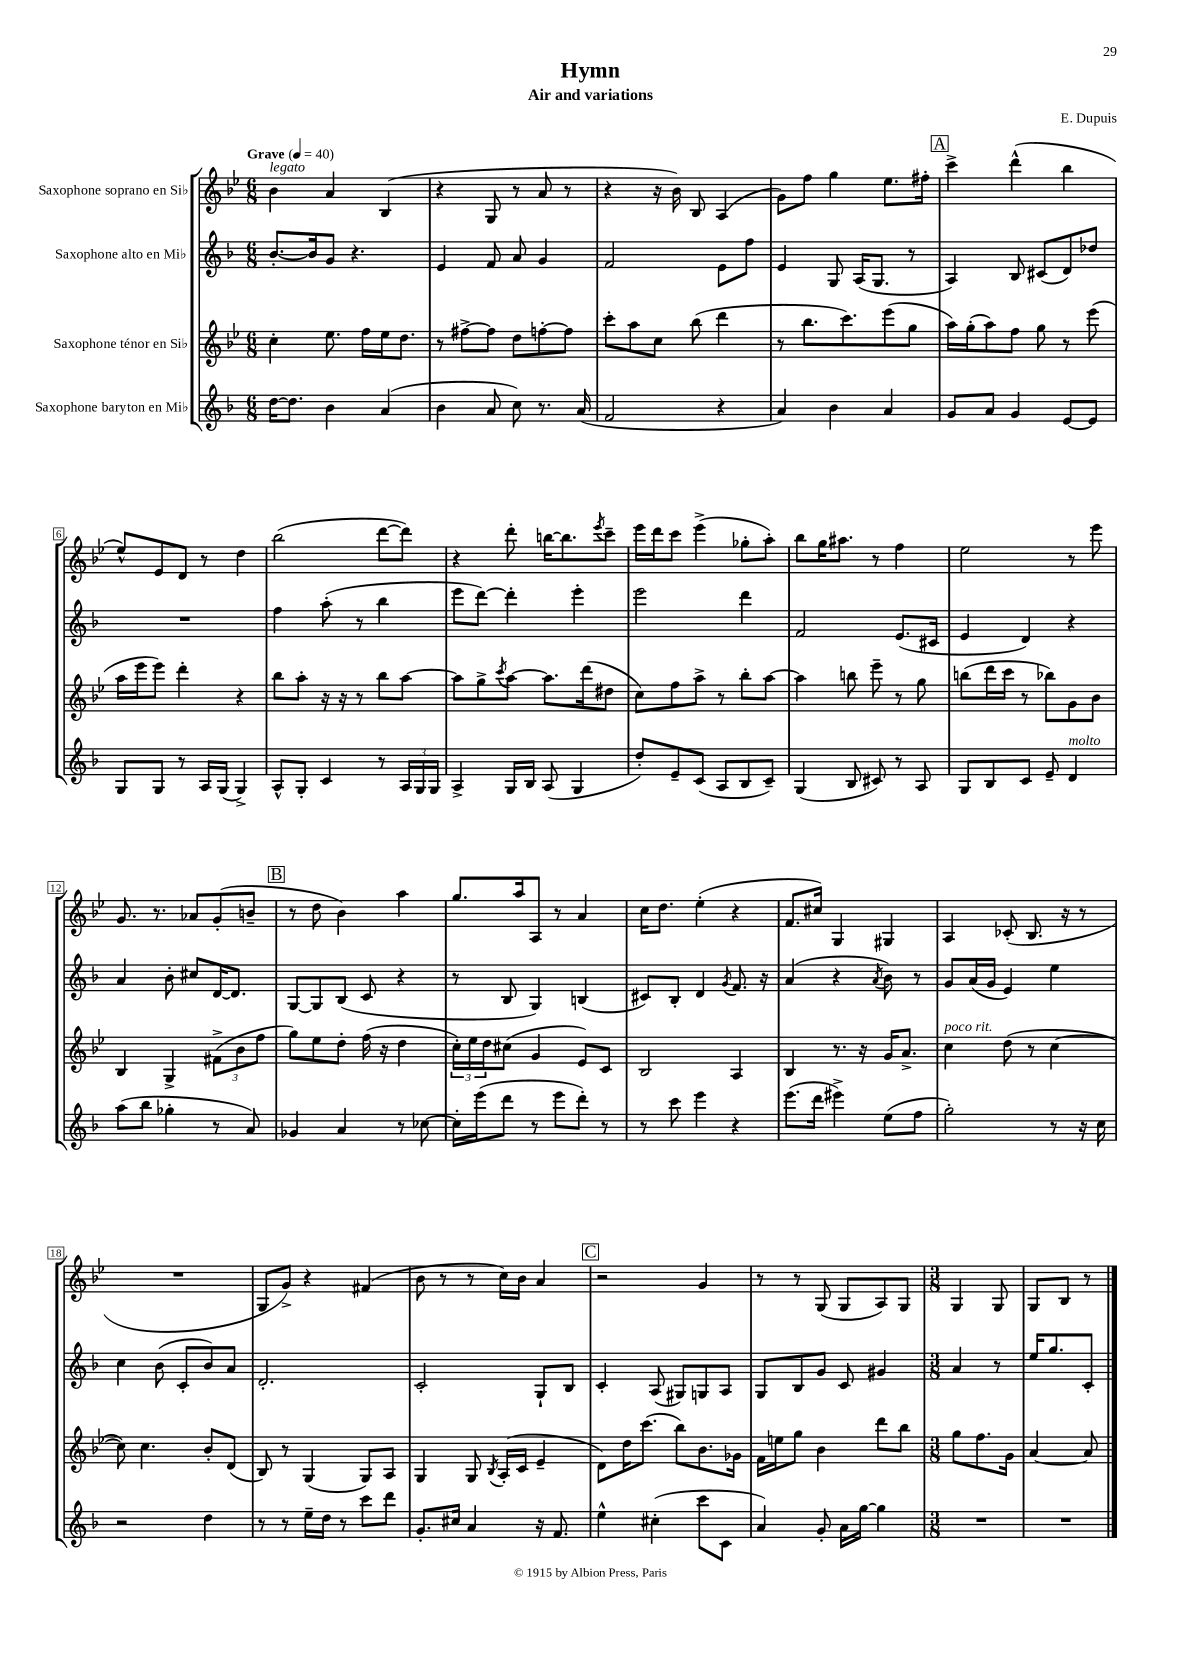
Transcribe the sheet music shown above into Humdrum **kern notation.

**kern	**kern	**kern	**kern
*staff4	*staff3	*staff2	*staff1
*clefG2	*clefG2	*clefG2	*clefG2
*k[b-]	*k[b-e-]	*k[b-]	*k[b-e-]
*M6/8	*M6/8	*M6/8	*M6/8
*MM40	*MM40	*MM40	*MM40
[16dd\LK	4cc'\	[8.b-'/L	4b-\
8.dd\]J	.	.	.
.	.	16b-/]k	.
4b-\	8.ee-\	8g/J	4a/
.	.	4.r	.
.	16ff\LL	.	.
(4a/	16ee-\J	.	(4B-/
.	8.dd\J	.	.
=	=	=	=
4b-\	8r	4e/	4r
.	[8ff#^\L	.	.
8a/	8ff#\]J	8f/	8G/
8cc\)	8dd\L	8a/	8r
8.r	[8ff'\	4g/	8a/
.	8ff\]J	.	8r
(16a/	.	.	.
=	=	=	=
2f/	8ccc'\L	2f/	4r
.	8aa\	.	.
.	8cc\J	.	16r
.	.	.	16b-\)
.	(8bb-\	.	8B-/
4r	4ddd\	8e\L	(4A/
.	.	8ff\J	.
=	=	=	=
4a/)	8r	4e/	8g\L)
.	8.bb-\L	.	8ff\J
4b-\	.	8G/	4gg\
.	8.ccc\)	.	.
.	.	(16A/LK	.
.	.	8.G/J	.
4a/	(8eee-\	.	8.ee-\L
.	8gg\J	8r	.
.	.	.	16ff#'\Jk
=	=	=	=
8g/L	16aa\LL)	4A/)	4ccc^\
.	(16gg'\J	.	.
8a/J	8aa\)	.	.
4g/	8ff\J	8B-/	(4ddd^^\
.	8gg\	(8c#/L	.
[8e/L	8r	8d/)	4bb-\
8e/]J	(8eee-\	8dd-/J	.
=	=	=	=
8G/L	16aa\LL	2.r	8ee-^^/L)
.	16eee-\J	.	.
8G/J	8eee-\J)	.	8e-/
8r	4ddd'\	.	8d/J
16A/LL	.	.	8r
(16G/JJ	.	.	.
4G^/)	4r	.	4dd\
=	=	=	=
8A^^/L	8bb-\L	4ff\	(2bb-\
8G'/J	8aa'\J	.	.
4c/	16r	(8aa'\	.
.	16r	.	.
.	8r	8r	.
8r	8bb-\L	4bb-\	[8ddd\L
24A/LL	[8aa\J	.	8ddd\]J)
24G/	.	.	.
24G/JJ	.	.	.
=	=	=	=
4A^/	8aa\]L	8eee\L	4r
.	8gg^\	[8ddd\J)	.
.	8qccc/	.	.
16G/LL	[8aa\J	4ddd'\]	8ddd'\
16B-/JJ	.	.	.
(8A/	8.aa\]L	.	[16bb\LK
.	.	.	8.bb\]
4G/	.	4eee'\	.
.	(16ddd\k	.	.
.	.	.	8qeee-/
.	8dd#\J	.	8ccc~\J
=	=	=	=
8dd'/L)	8cc\L)	2eee\	16eee-\LL
.	.	.	16ddd\J
8e~/	8ff\	.	8ccc\J
(8c/J	8aa^\J	.	(4eee-^\
8A/L	8r	.	.
8B-/	8bb-'\L	4ddd\	8gg-'\L
8c~/J)	[8aa\J	.	8aa'\J)
=	=	=	=
(4G/	4aa\]	2f/	8bb-\L
.	.	.	16gg\K
.	.	.	8.aa#\J
8B-/	8bb\	.	.
8c#/)	8eee-~\	.	8r
8r	8r	(8.e/L	4ff\
8A/	8gg\	.	.
.	.	16c#/Jk	.
=	=	=	=
8G/L	(8bb\L	4e/	2ee-\
8B-/	16ddd\L	.	.
.	16ccc\JJ	.	.
8c/J	8r	4d/)	.
8e~/	8bb-\L)	.	.
4d/	8g\	4r	8r
.	8b-\J	.	8eee-\
=	=	=	=
(8aa\L	4B-/	4a/	8.g/
8bb-\J	.	.	.
.	.	.	8.r
4gg-'\	4G^/	8b-'\	.
.	.	8cc#/L	8a-/L
8r	(12f#^\L	[16d/K	(8g'/
.	.	8.d/]J	.
.	12b-\	.	.
8a/)	.	.	8b~/J
.	12ff\J	.	.
=	=	=	=
4g-/	8gg\L)	[8G/L	8r
.	8ee-\	8G/]	8dd\
4a/	8dd'\J	(8B-/J	4b-\)
.	(16ff\	8c/	.
.	16r	.	.
8r	4dd\	4r	4aa\
[8cc-\	.	.	.
=	=	=	=
16cc-'\]LL	24cc'\LL)	8r	8.gg/L
.	24ee-\	.	.
(16eee\J	.	.	.
.	24dd\J	.	.
8ddd\J	(8cc#\J	8B-/	.
.	.	.	16aa/k
8r	4g/	4G/)	8A/J
8eee\L	.	.	8r
8ddd'\J)	8e-/L)	(4B/	4a/
8r	8c/J	.	.
=	=	=	=
8r	2B-/	8c#/L)	16cc\LK
.	.	.	8.dd\J
8ccc\	.	8B-'/J	.
4eee\	.	4d/	(4ee-'\
.	.	8qg/	.
4r	4A/	8.f/	4r
.	.	16r	.
=	=	=	=
(8.eee\L	4B-/	(4a/	8.f/L
16ddd\Jk	.	.	16cc#/Jk)
4eee#^\)	8.r	4r	4G/
.	16r	.	.
.	.	8qa/	.
(8ee\L	16g/LK	8b-\)	4G#/
.	8.a^/J	.	.
8ff\J	.	8r	.
=	=	=	=
2gg'\)	4cc\	8g/L	4A/
.	.	(16a/L	.
.	.	16g/JJ	.
.	(8dd\	4e/)	(8c-'/
.	8r	.	8.B-/
8r	[4cc\	4ee\	.
.	.	.	16r
16r	.	.	8r
16cc\	.	.	.
=	=	=	=
2r	8cc\])	4cc\	2.r
.	4.cc\	.	.
.	.	(8b-\	.
.	.	8c'/L	.
4dd\	8b-'/L	8b-/)	.
.	(8d/J	8a/J	.
=	=	=	=
8r	8B-/)	2.d'/	8G/L
8r	8r	.	8g^/J)
16ee~\LL	(4G/	.	4r
16dd\JJ	.	.	.
8r	.	.	.
8ccc\L	8G/L)	.	(4f#/
8ddd\J	8A/J	.	.
=	=	=	=
8.g'/L	4G/	2c'/	8b-\
.	.	.	8r
16cc#/Jk	.	.	.
4a/	8G/	.	8r
.	8qB-/	.	.
.	(16A'/LL	.	16cc\LL)
.	16c/JJ	.	16b-\JJ
16r	4e-~/	8G`/L	4a/
8.f/	.	.	.
.	.	8B-/J	.
=	=	=	=
4ee^^\	8d\L)	4c'/	2r
.	16dd\K	.	.
.	(8.ccc\J	.	.
(4cc#'\	.	(8A/	.
.	8bb-\L)	8G#/L)	.
8ccc\L	8.b-\	8G/	4g/
8c\J	.	8A/J	.
.	16g-\Jk	.	.
=	=	=	=
4a/)	16f\LL	8G/L	8r
.	16ee\J	.	.
.	8gg\J	8B-/	8r
8g'/	4b-\	8g/J	(8G/
16a\LL	.	8c/	8G/L
[16gg\JJ	.	.	.
4gg\]	8ddd\L	4g#/	8A/)
.	8bb-\J	.	8G/J
=	=	=	=
*M3/8	*M3/8	*M3/8	*M3/8
4.r	8gg\L	4a/	4G/
.	8.ff\	.	.
.	.	8r	8G/
.	16g\Jk	.	.
=	=	=	=
4.r	[4a/	16ee/LK	8G/L
.	.	8.gg/	.
.	.	.	8B-/J
.	8a/]	8c'/J	8r
==	==	==	==
*-	*-	*-	*-
